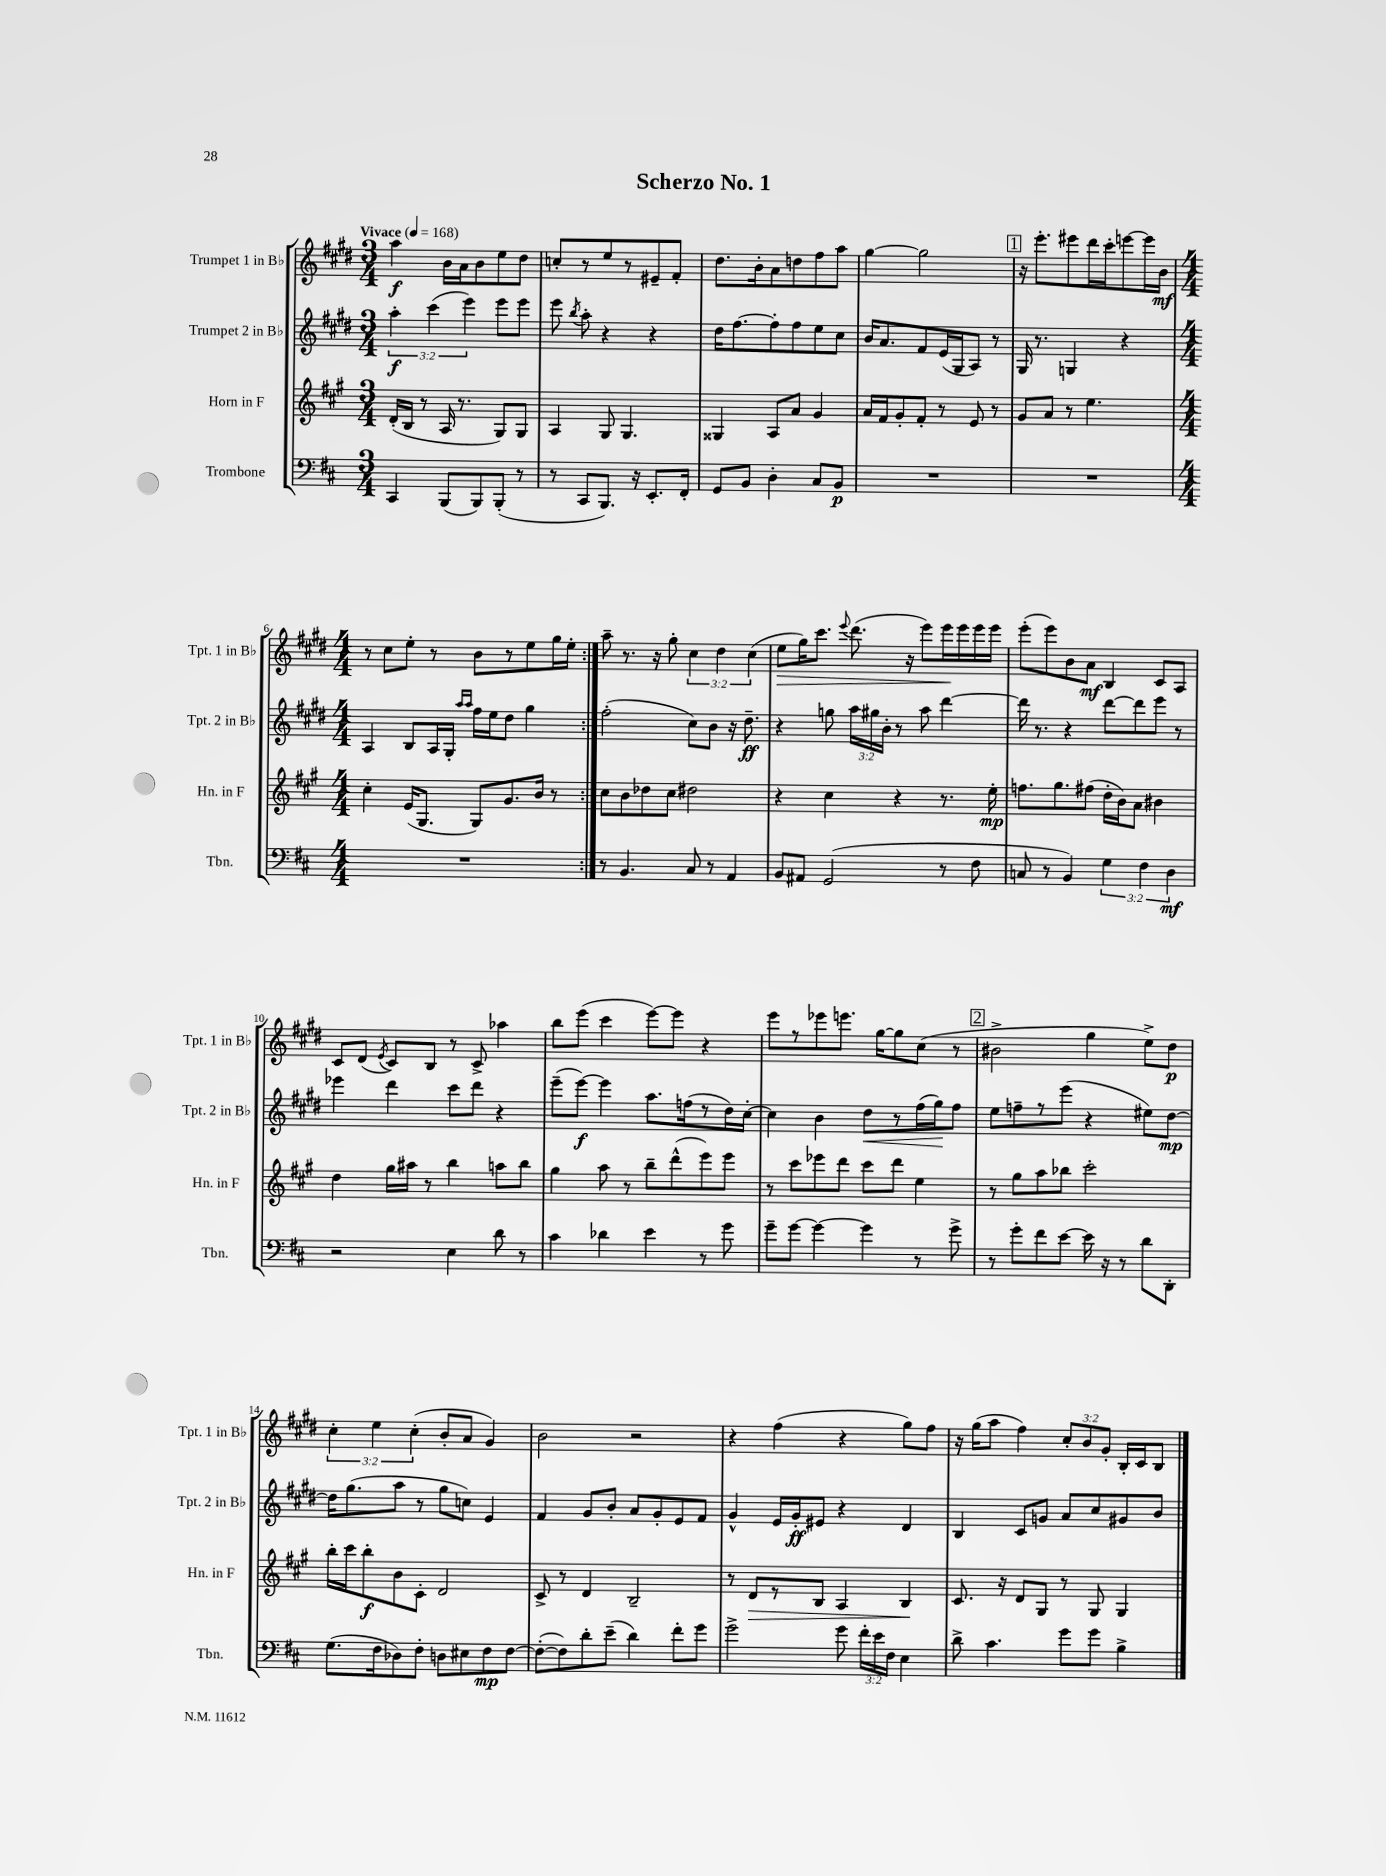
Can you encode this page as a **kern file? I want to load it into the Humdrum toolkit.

**kern	**kern	**kern	**kern
*staff4	*staff3	*staff2	*staff1
*clefF4	*clefG2	*clefG2	*clefG2
*k[f#c#]	*k[f#c#g#]	*k[f#c#g#d#]	*k[f#c#g#d#]
*M3/4	*M3/4	*M3/4	*M3/4
*MM168	*MM168	*MM168	*MM168
4CC#	(16d'	6aa'	4aa
.	16B	.	.
.	8r	.	.
.	.	(6ccc#	.
(8BBB	16A	.	16b
.	8.r	.	16a
.	.	6eee)	.
8BBB)	.	.	8b
(8BBB'	8G#)	8eee	8ee
8r	8G#	8eee	8dd#
=	=	=	=
8r	4A	8eee	8cc'
.	.	8qbb	.
8CC#	.	8aa'	8r
8.BBB)	8G#	4r	8ee
.	4.G#	.	8r
16r	.	.	.
8.EE'	.	4r	8e#~
.	.	.	8f#'
16FF#'	.	.	.
=	=	=	=
8GG	4G##	16dd#	8.dd#
.	.	[8.ff#	.
8BB	.	.	.
.	.	.	16b'
4D'	8A	8ff#']	8a
.	8a	8ff#	8dd
8C#	4g#	8ee	8ff#
8BB	.	8cc#	8aa
=	=	=	=
2.r	16a	16b	[4gg#
.	16f#	8.a	.
.	8g#'	.	.
.	8f#'	8f#	2gg#]
.	8r	(16e	.
.	.	16G#	.
.	8e	8A)	.
.	8r	8r	.
=	=	=	=
2.r	8g#	16G#	16r
.	.	8.r	8.eee'
.	8a	.	.
.	8r	4G	8eee#
.	4.ee	.	16ddd#
.	.	.	16ccc#'
.	.	4r	[8eee
.	.	.	16eee]
.	.	.	16b
=	=	=	=
*M4/4	*M4/4	*M4/4	*M4/4
1r	4cc#'	4A	8r
.	.	.	8cc#
.	(16e	8B	8ee'
.	8.G#	.	.
.	.	16A	8r
.	.	16G#'	.
.	.	16qqaa	.
.	.	16qqaa	.
.	8G#)	16ff#	8b
.	.	16ee	.
.	8.g#	8dd#	8r
.	.	4gg#	8ee
.	16b	.	.
.	8r	.	16gg#
.	.	.	16ee'
=:|!	=:|!	=:|!	=:|!
8r	8cc#	(2ff#'	8aa~
4.BB	8b	.	8.r
.	8dd-	.	.
.	.	.	16r
.	8cc#	.	8gg#'
8C#	2dd#	8cc#)	6cc#
8r	.	8b	.
.	.	.	6dd#
4AA	.	16r	.
.	.	8.dd#~	.
.	.	.	(6cc#
=	=	=	=
8BB	4r	4r	8ee
8AA#	.	.	16gg#)
.	.	.	8.ccc#
(2GG	4cc#	8gg	.
.	.	.	8qqeee
.	.	24aa	(8.ddd#
.	.	24gg#	.
.	.	24b'	.
.	4r	8r	.
.	.	.	16r
.	.	8aa	8eee)
8r	8.r	[4ddd#	16eee
.	.	.	16eee
8F#	.	.	16eee
.	16ee'	.	16eee
=	=	=	=
8C	8.ff	16ddd#]	(8eee'
.	.	8.r	.
8r	.	.	8eee)
.	8.gg#	.	.
4BB)	.	4r	8b
.	(8ff#	.	8a
6G	16dd'	[8ddd#	4B
.	16b)	.	.
.	8a	8ddd#]	.
6F#	.	.	.
.	4b#	8eee	8c#
6D	.	.	.
.	.	8r	8A
=	=	=	=
2r	4dd	4eee-	8c#
.	.	.	(8d#
.	.	.	8qe
.	16gg#	4ddd#	8c#)
.	16aa#	.	.
.	8r	.	8B
4E	4bb	8ccc#	8r
.	.	8ddd#	8c#^
8d	8aa	4r	4aa-
8r	8bb	.	.
=	=	=	=
4c#	4gg#	(8eee~	8bb
.	.	[8eee)	(8eee
4d-	8aa	4eee]	4ccc#
.	8r	.	.
4e	8bb~	8.aa	[8eee)
.	(8ddd^^	.	8eee]
.	.	(16ff	.
8r	8eee)	8r	4r
8g	8eee	16dd#)	.
.	.	[16cc#'	.
=	=	=	=
8g~	8r	4cc#]	8eee
[8g	8ccc#	.	8r
4g_	8eee-	4b	8eee-
.	8ddd	.	8.eee
4g]	8ccc#	8dd#	.
.	.	.	[16gg#
.	8ddd	8r	8gg#]
8r	4ee	(16ff#	(8cc#
.	.	16gg#)	.
8g^	.	8ff#	8r
=	=	=	=
8r	8r	8ee	2b#^
8g'	8gg#	8ff~	.
8f#	8aa	8r	.
[8e	8bb-	(8eee	.
16e]	2ccc#'	4r	4gg#
16r	.	.	.
8r	.	.	.
8d	.	8ee#)	8ee^)
8DD'	.	[8dd#	8dd#
=	=	=	=
(8.G	16bb'	16dd#]	6cc#'
.	16ccc#	(8.gg#	.
.	8bb'	.	.
.	.	.	6ee
16F#	.	.	.
8D-)	8b	8aa	.
.	.	.	(6cc#'
8F#'	8c#'	8r	.
8D	2d	8gg#	8b'
8E#	.	8cc)	8a
8F#	.	4e	4g#)
[8F#	.	.	.
=	=	=	=
(8F#'_	8c#^	4f#	2b
8F#])	8r	.	.
8d'	4d	8g#	.
(8e~	.	8b'	.
4d)	2B~	8a	2r
.	.	8g#'	.
8f#'	.	8e	.
8g	.	8f#	.
=	=	=	=
2g^	8r	4g#^^	4r
.	8d	.	.
.	8r	16e	(4ff#
.	.	16g#'	.
.	8B	8e#	.
8g	4A	4r	4r
24f#'	.	.	.
24e	.	.	.
24F#	.	.	.
4E	4B	4d#	8gg#)
.	.	.	8ff#
=	=	=	=
8d^	8.c#	4B	16r
.	.	.	(16gg#
4.c#	.	.	8aa
.	16r	.	.
.	8d	8c#	4ff#)
.	8G#	8g	.
8g	8r	8a	12cc#'
.	.	.	12b
8g	8G#	8cc#	.
.	.	.	12g#'
4B^	4G#	8g#	16B'
.	.	.	16c#
.	.	8b	8B
==	==	==	==
*-	*-	*-	*-
